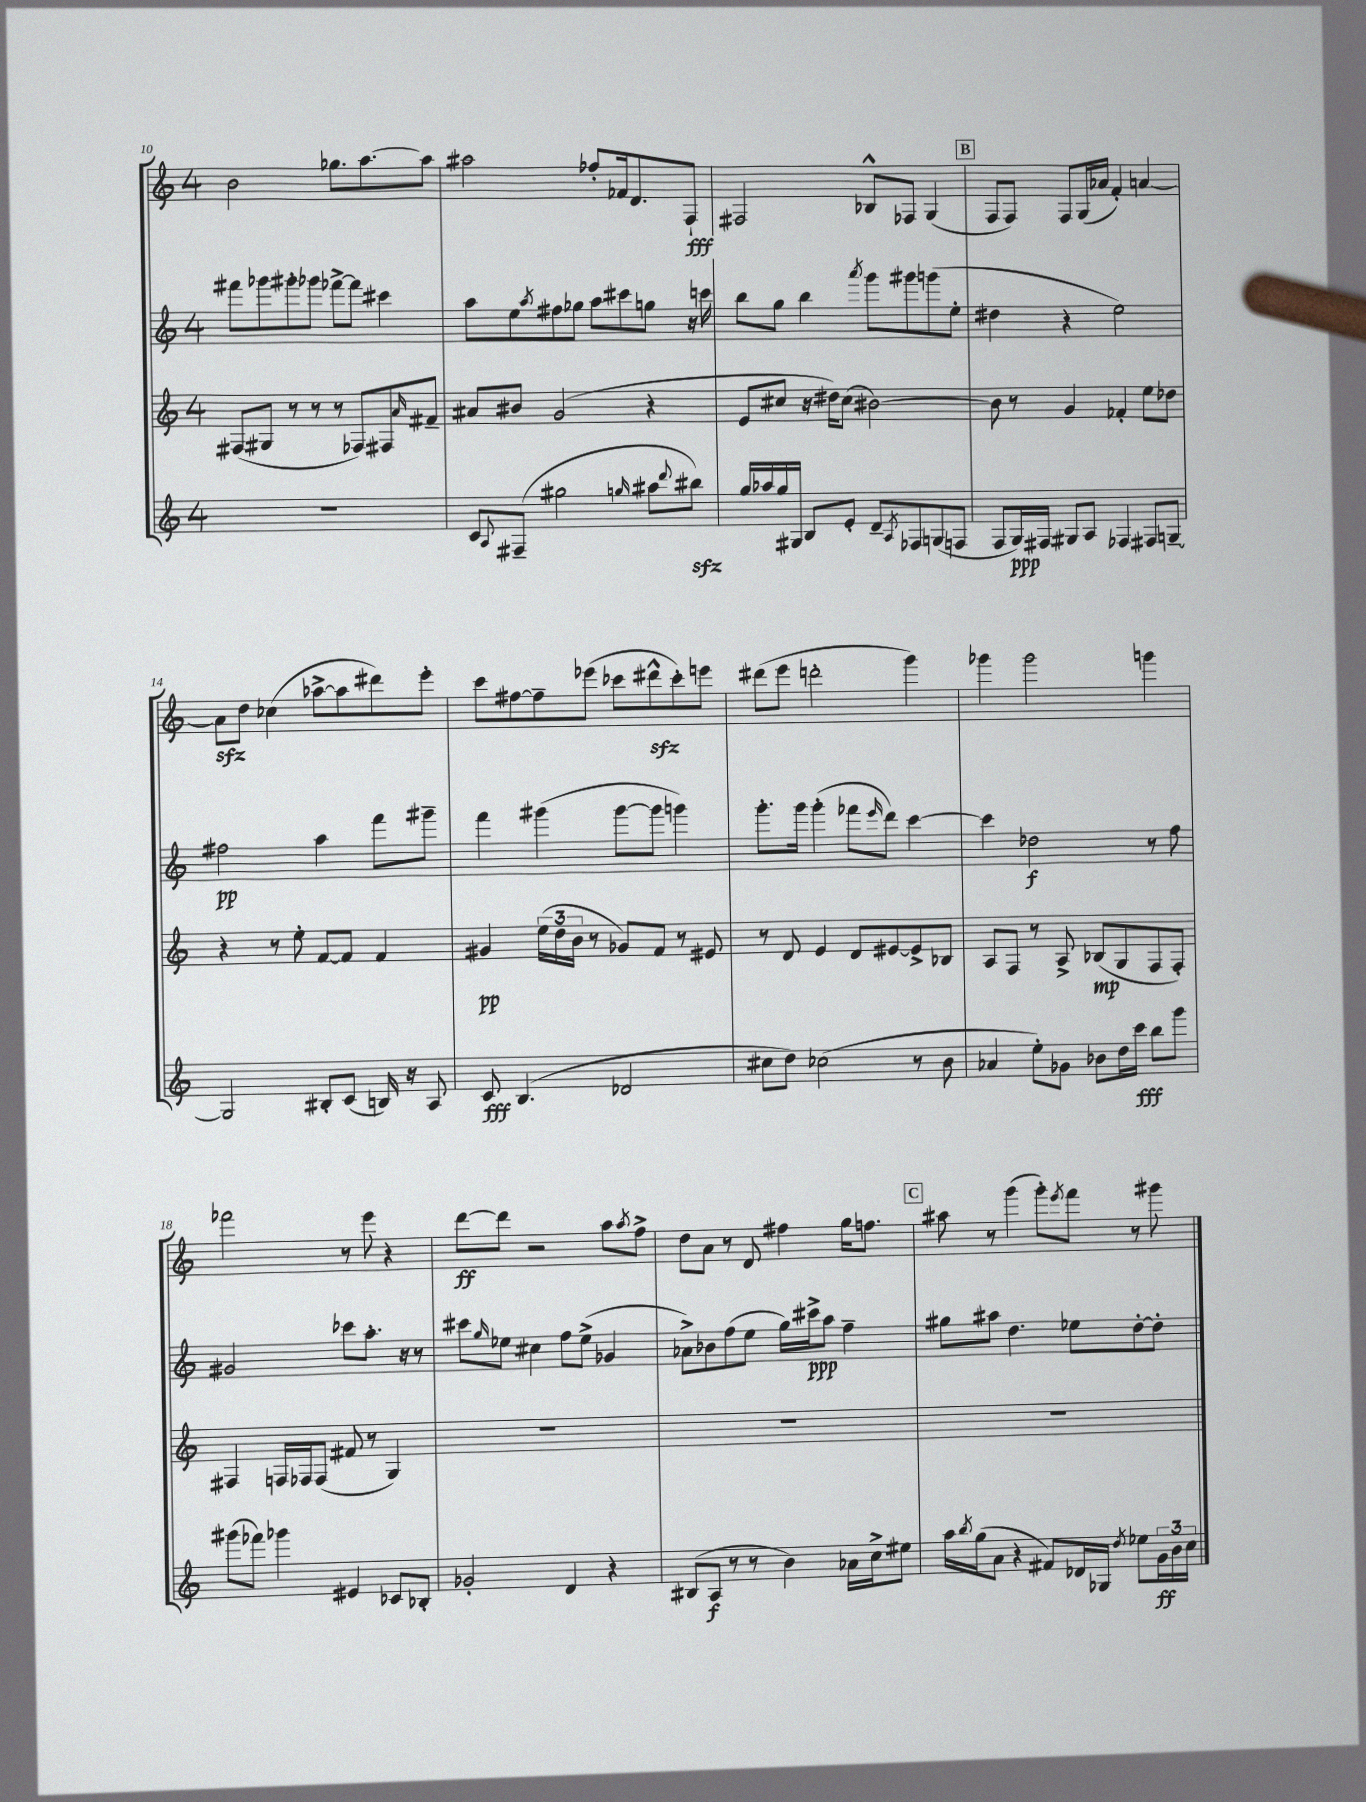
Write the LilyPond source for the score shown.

<<
\new StaffGroup <<
\new Staff = "s0" {
    \clef treble \key c \major \once \override Staff.TimeSignature.style = #'single-digit \time 4/4
    b'2 ges''8. a''8.~ a''8 |
    ais''2 fes''8-. fes'16 d'8. f8-!\fff |
    fis2 bes8-^ fes8 g4( |
    \mark \markup { \box "B" } f8 f8) f8 g16( aes'16 f'4-.) a'4~ |
    a'8\sfz d''8 ces''4( aes''8~-> aes''8 dis'''8) e'''8-. |
    c'''8 fis''8~ fis''8-- ees'''8( ces'''8 dis'''8-^\sfz ces'''8-.) e'''8 |
    dis'''8( e'''8 d'''2-. g'''4) |
    ges'''4 ges'''2 g'''4 |
    fes'''2 r8 e'''8 r4 |
    d'''8~\ff d'''8 r2 a''8 \acciaccatura { a''8 } f''8-> |
    d''8 a'8 r8 d'8 fis''4 g''16 f''8. |
    \mark \markup { \box "C" } ais''8 r8 g'''4( g'''8-.) \acciaccatura { e'''8 } f'''8 r8 gis'''8 \bar "|." |
}
\new Staff = "s1" {
    \clef treble \key c \major \once \override Staff.TimeSignature.style = #'single-digit \time 4/4
    fis'''8 ges'''8 gis'''8-. ges'''8 fes'''8~-> fes'''8 cis'''4 |
    a''8 e''8 \acciaccatura { a''8 } fis''8 ges''8 a''8 cis'''8 g''8 r16 c'''16 |
    b''8 g''8 b''4 \acciaccatura { a'''8 } g'''8 gis'''8 g'''8( e''8-. |
    \mark \markup { \box "B" } dis''4 r4 e''2) |
    fis''2\pp a''4 f'''8 gis'''8-- |
    f'''4 gis'''4( gis'''8~ gis'''8 g'''4) |
    g'''8.-. g'''16 g'''4-.( fes'''8 \grace { e'''16 } d'''8) c'''4~ |
    c'''4 des''2\f r8 f''8 |
    gis'2 ces'''8 a''8.-. r16 r8 |
    cis'''8 \grace { g''16 } ees''8 cis''4 f''8 ees''8->( ges'4 |
    aes'8->) bes'8 f''8( e''8 g''16) cis'''16->\ppp a''8 f''4-- |
    \mark \markup { \box "C" } gis''8 ais''8 d''4. ees''8 d''8~-. d''8-. \bar "|." |
}
\new Staff = "s2" {
    \clef treble \key c \major \once \override Staff.TimeSignature.style = #'single-digit \time 4/4
    fis8( gis8 r8 r8 r8 fes8) fis8 \grace { a'16 } fis'8-- |
    ais'8 bis'8 g'2( r4 |
    e'8 cis''8 r16 dis''16) cis''8( bis'2~) |
    \mark \markup { \box "B" } bis'8 r8 g'4 fes'4-. e''8 des''8 |
    r4 r8 e''8-. f'8~ f'8 f'4 |
    gis'4\pp \tuplet 3/2 { e''16( d''16 b'16 } r8 ges'8) f'8 r8 eis'8 |
    r8 d'8 e'4 d'8 eis'8~ eis'8-> bes8 |
    a8 f8 r8 a8-> bes8\mp( g8 f8 f8-.) |
    fis4 f16 fes16 fes8( fis'8 r8 g4) |
    R1 |
    R1 |
    \mark \markup { \box "C" } R1 \bar "|." |
}
\new Staff = "s3" {
    \clef treble \key c \major \once \override Staff.TimeSignature.style = #'single-digit \time 4/4
    R1 |
    c'8 \appoggiatura { a8 } fis8--( gis''2 \grace { g''16 } ais''8 \appoggiatura { d'''8 } bis''8\sfz) |
    g''16 aes''16 g''16 gis16 b8 e'8-. d'8-- \acciaccatura { a8 } fes8 g8( f8 |
    \mark \markup { \box "B" } f8 g16\ppp) fis16 gis8 a8 fes4 fis8 g8~-- |
    g2 bis8-. c'8( b16) r16 a8 |
    c'8\fff b4.( des'2 |
    cis''8 d''8) ces''2( r8 b'8 |
    aes'4 e''8-.) ges'8 bes'8 d''16 c'''16\fff b''8 g'''8 |
    gis'''8( fes'''8) ges'''4 eis'4 ces'8 bes8-. |
    ges'2-. d'4 r4 |
    bis8( a8\f r8 r8 b'4) aes'16 c''16-> eis''8 |
    \mark \markup { \box "C" } a''16 \acciaccatura { b''8 } g''16( a'8 r4 fis'8) des'16 ges16 \acciaccatura { d''8 } ees''8 \tuplet 3/2 { g'16\ff b'16 c''16 } \bar "|." |
}
>>
>>
\layout { \context { \Score currentBarNumber = #10 } }
